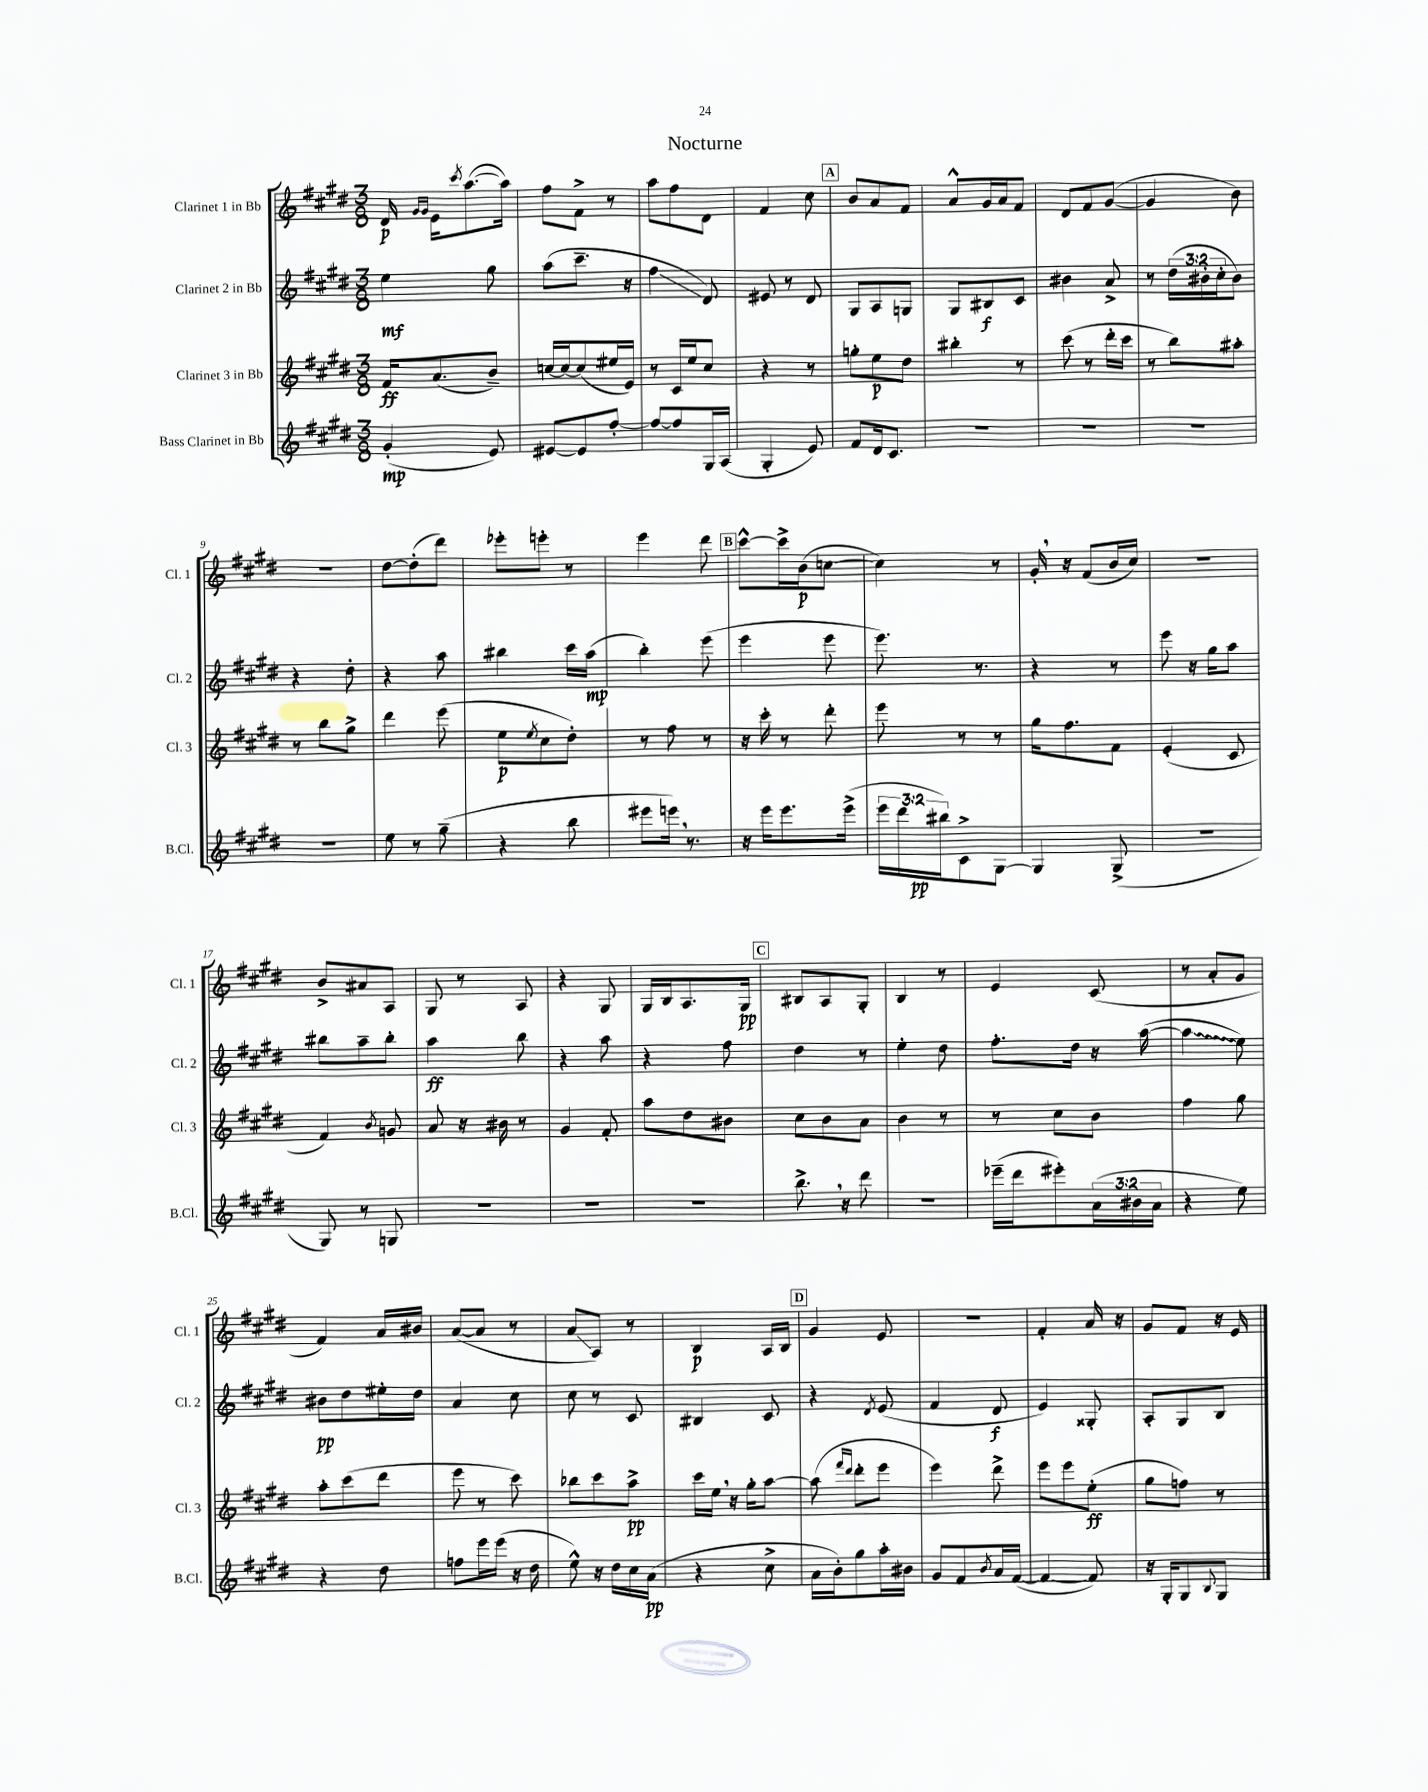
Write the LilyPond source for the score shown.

\header { title = "Nocturne" }
<<
\new StaffGroup <<
\new Staff = "s0" \with { instrumentName = "Clarinet 1 in Bb" shortInstrumentName = "Cl. 1" } {
    \clef treble \key e \major \numericTimeSignature \time 3/8
    dis'16\p \grace { gis'16 gis'16 } e'16 \acciaccatura { cis'''8 } a''8.~( a''16) |
    fis''8 fis'8-> r8 |
    a''8 fis''8 dis'8 |
    fis'4 cis''8 |
    \mark \markup { \box "A" } b'8 a'8 fis'8 |
    a'8-^ gis'16 a'16 fis'8 |
    dis'8 fis'8 gis'8~( |
    gis'4 b'8) |
    r4. |
    dis''8~ dis''8-.( dis'''8) |
    ees'''8-. e'''8-. r8 |
    e'''4 dis'''8 |
    \mark \markup { \box "B" } cis'''8~-^ cis'''16-> b'16\p( c''8~ |
    c''4) r8 |
    gis'16-. \breathe r16 fis'8( b'16 cis''16) |
    R4. |
    b'8-> ais'8 a8 |
    gis8 r8 a8 |
    r4 gis8 |
    gis16 b16 a8. gis16\pp |
    \mark \markup { \box "C" } bis8 a8 gis8-. |
    b4 r8 |
    e'4 cis'8( |
    r8 a'8-. gis'8 |
    fis'4) a'16 bis'16 |
    a'8~( a'8 r8 |
    a'8\glissando a8) r8 |
    b4\p a16 b16 |
    \mark \markup { \box "D" } gis'4 e'8 |
    R4. |
    fis'4-. a'16 r16 |
    gis'8 fis'8 r16 e'16 \bar "|." |
}
\new Staff = "s1" \with { instrumentName = "Clarinet 2 in Bb" shortInstrumentName = "Cl. 2" } {
    \clef treble \key e \major \numericTimeSignature \time 3/8 \override Staff.TupletNumber.text = #tuplet-number::calc-fraction-text
    e''4\mf gis''8 |
    a''8( cis'''8.-- r16 |
    fis''4\glissando dis'8) |
    eis'8 r8 dis'8 |
    \mark \markup { \box "A" } gis8 a8 g8 |
    gis8 bis8\f cis'8 |
    bis'4 a'8-> |
    r8 \tuplet 3/2 { dis''16( bis'16-. cis''16-. } bis'8) |
    r4 dis''8-. |
    r4 a''8 |
    bis''4 cis'''16 a''16\mp( |
    b''4-.) e'''8( |
    \mark \markup { \box "B" } e'''4 e'''8 |
    e'''8.) r8. |
    r4 r8 |
    e'''8 r16 gis''16 a''8 |
    bis''8 a''8-- bis''8-. |
    a''4\ff b''8 |
    r4 a''8 |
    r4 fis''8 |
    \mark \markup { \box "C" } dis''4 r8 |
    e''4-. dis''8 |
    fis''8.-. dis''16 r16 a''16~( |
    \once \override Glissando.style = #'zigzag a''4\glissando e''8) |
    bis'8\pp dis''8 eis''16-. dis''16 |
    a'4 cis''8 |
    cis''8 r8 cis'8 |
    bis4 cis'8 |
    \mark \markup { \box "D" } r4 \acciaccatura { dis'8 } e'8( |
    fis'4 dis'8\f |
    e'4) gisis8-. |
    a8-. gis8 b8 \bar "|." |
}
\new Staff = "s2" \with { instrumentName = "Clarinet 3 in Bb" shortInstrumentName = "Cl. 3" } {
    \clef treble \key e \major \numericTimeSignature \time 3/8
    fis'16\ff a'8.( b'8--) |
    c''16~ c''16~ c''8( eis''16 e'16) |
    r8 cis'16 e''16 cis''8 |
    r4 r8 |
    \mark \markup { \box "A" } g''8-. e''8\p dis''8 |
    bis''4-. r8 |
    cis'''8( r8 dis'''16-. cis'''16 |
    r8 b''8) ais''8-. |
    r8 b''8 gis''8-> |
    dis'''4 e'''8( |
    e''8\p \acciaccatura { e''8 } cis''8 dis''8-.) |
    r8 fis''8 r8 |
    \mark \markup { \box "B" } r16 cis'''16-. r8 dis'''8-. |
    e'''8 r8 r8 |
    gis''16 fis''8. fis'8 |
    e'4-.( cis'8 |
    fis'4) \acciaccatura { b'8 } g'8 |
    a'8 r16 bis'16 r8 |
    gis'4 fis'8-. |
    a''8 dis''8 bis'8 |
    \mark \markup { \box "C" } cis''8 b'8 a'8 |
    b'4 r8 |
    r8 cis''8 b'8 |
    fis''4 gis''8 |
    a''8-. cis'''8( dis'''8 |
    e'''8 r8 cis'''8) |
    bes''8 cis'''8 a''8->\pp |
    cis'''16 e''16 \breathe r16 gis''16-. a''8~ |
    \mark \markup { \box "D" } a''8( \grace { fis'''16 dis'''16 } dis'''8-. e'''8 |
    e'''4) dis'''8-> |
    e'''8 e'''8 e''8-.\ff( |
    gis''8 f''8) r8 \bar "|." |
}
\new Staff = "s3" \with { instrumentName = "Bass Clarinet in Bb" shortInstrumentName = "B.Cl." } {
    \clef treble \key e \major \numericTimeSignature \time 3/8 \override Staff.TupletNumber.text = #tuplet-number::calc-fraction-text
    gis'4-.\mp( e'8) |
    eis'8~ eis'8 fis''8~-. |
    fis''8~ fis''8 gis16 a16( |
    gis4-. e'8) |
    \mark \markup { \box "A" } fis'8 dis'16 cis'8. |
    R4. |
    R4. |
    R4. |
    R4. |
    e''8 r8 gis''8--( |
    r4 b''8 |
    eis'''8 e'''16) \breathe r8. |
    \mark \markup { \box "B" } r16 e'''16 e'''8. e'''16->( |
    \tuplet 3/2 { e'''16 dis'''16 bis''16\pp) } cis'8-> gis8~ |
    gis4 gis8->( |
    r4. |
    gis8) r8 g8 |
    R4. |
    R4. |
    R4. |
    \mark \markup { \box "C" } b''8.-> \breathe r16 dis'''8 |
    r4. |
    ees'''16--( dis'''16 eis'''8-.) \tuplet 3/2 { a'16( bis'16 a'16 } |
    r4 e''8) |
    r4 dis''8 |
    f''8 e'''16 e'''16( r16 dis''16 |
    e''8-^) r16 dis''16 cis''16 a'16\pp( |
    r4 cis''8-> |
    \mark \markup { \box "D" } a'16 b'16-.) gis''8 a''16-. bis'16 |
    gis'8 fis'8 \acciaccatura { b'8 } a'16 fis'16~( |
    fis'4~ fis'8) |
    r16 gis16-. gis8 \appoggiatura { b8 } gis8 \bar "|." |
}
>>
>>
